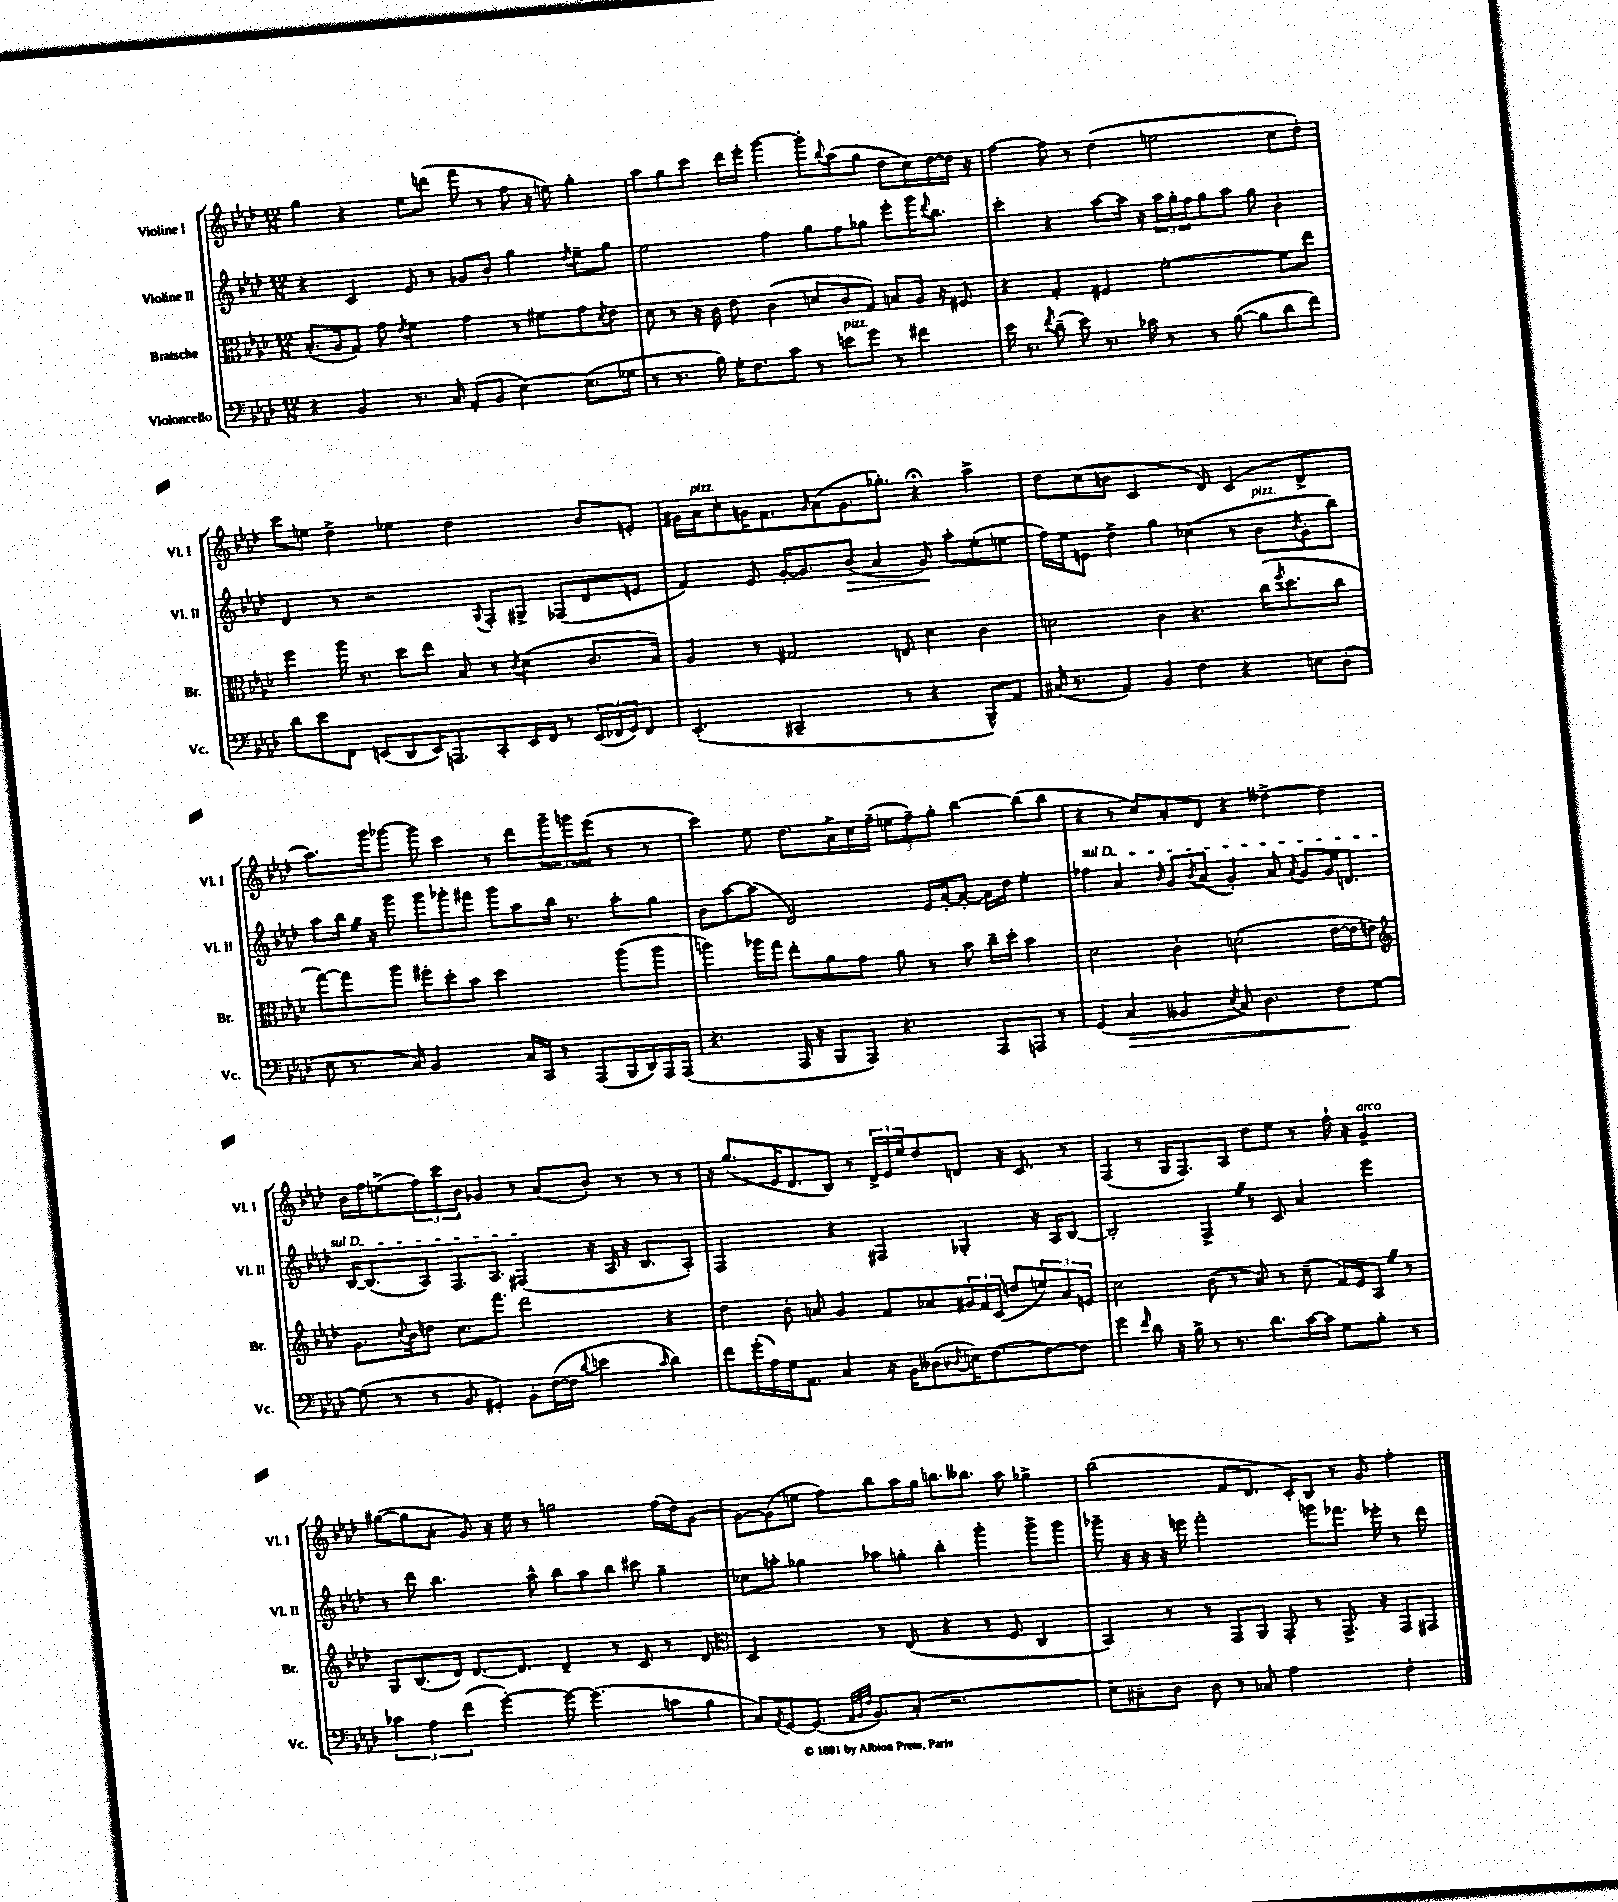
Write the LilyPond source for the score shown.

<<
\new StaffGroup <<
\new Staff = "s0" \with { instrumentName = "Violine I" shortInstrumentName = "Vl. I" } {
    \clef treble \key aes \major \numericTimeSignature \time 12/8
    g''4 r4 ees''8 d'''8( f'''8 r8 f''8 r16 e''16) g''4-. |
    aes''8 g''8 c'''8 des'''16 ees'''16-. g'''4~ g'''8-. \appoggiatura { bes''8 } aes''8( g''8 des''8 c''16) des''16~ des''16 r16 |
    f''4~ f''8 r8 des''4( e''2 c''8 des''8-.) |
    c'''8 e''8 des''4-> ees''4 des''2 bes'8 e'8-. |
    gis'16 aes'16^\markup { \italic "pizz." } c''8-. g'16 f'8. \grace { g'16 } aes'8( g'8. ges''8.-.) r4\fermata aes''4-> |
    des''8 c''8( b'8 c'2 des'8) c'4( des'4-> |
    aes''8.) g'''16 ges'''8~ ges'''8 c'''4 r8 des'''8 \tuplet 3/2 { ges'''8-- g'''8 ees'''8( } r8 r8 |
    c'''4) ees''8 des''8. aes'16-> c''16 f''16--( \tuplet 3/2 { e''8 f''8--) g''8-. } bes''4~ bes''8( bes''8 |
    r4 r8 c''8) aes'8-. des'8 r4 deses''4~-> deses''4 |
    bes'16 f''16 e''8->( \tuplet 3/2 { f''8) c'''8 bes'8 } ges'4 r8 aes'8( bes'8-.) r8 r8 r8 |
    r16 g''8.( ees'16 des'8. bes8) r8 \tuplet 3/2 { des'16-> ees'16 ees''16 } des''8 d'8 r16 c'8. r8 |
    f4( r8 g16 f8.) aes8 des''8 ees''8 r8 f''16-! r16 g'4--^\markup { \italic "arco" } |
    gis''8~( gis''8 aes'8-. g'8) r16 ees''16 r8 g''2 f''16( des''16) g'8~ |
    g'8~ g'8( e''8 f''8) bes''8 aes''16 g''16 b''8. beses''8. aes''8 ges''4-> |
    bes''2( f'8 des'8. c'16-.) bes8 r8 g'8 f''4-. \bar "|." |
}
\new Staff = "s1" \with { instrumentName = "Violine II" shortInstrumentName = "Vl. II" } {
    \clef treble \key aes \major \numericTimeSignature \time 12/8
    r4 c'4 ees'8 r8 ges'8 bes'8-. g''4 \acciaccatura { des''8 } ees''8-- g''8 |
    ees''2 f''4 g''8 f''8 ges''8 ees'''8-. g'''16 \appoggiatura { des'''8 } bes''8. |
    c'''4-. r4 aes''8~ aes''16 r16 \tuplet 3/2 { aes''16 g''16-. f''16 } g''8 aes''8 g''8 bes'4-. |
    des'4 r8 r2 \appoggiatura { g8 } f8-. gis8-> fes8( des'8 e'8 |
    f'4) ees'8 g'16~-. g'8. bes'8\>( aes'4 g'8\!) aes''8-. ees''8-.( e''8 |
    f''16) ees''16 e'8 des''4-> g''4 ces''4( r8 bes'8^\markup { \italic "pizz." } \acciaccatura { bes'8 } g'8-. bes''8) |
    aes''8 bes''16 \once \override BreathingSign.text = \markup { \musicglyph "scripts.caesura.straight" } \breathe r16 g'''8 g'''8 ges'''8-. fis'''8 ges'''8 aes''8 bes''16 r8. aes''8-. g''8 |
    bes'8 aes''8~ aes''8( des'2) ees'16 aes'16~-. aes'8~-. aes'16 des''16 ees''4-. |
    \once \override TextSpanner.bound-details.left.text = \markup { \italic "sul D" } fes''4\startTextSpan aes'4 \grace { bes'16 } g'8 \acciaccatura { bes'8 } aes'8( g'4-.) aes'8 \appoggiatura { aes'8 } g'8 g'16 d'8. |
    bes16~ bes8.( aes8) f8. aes8. fis4\stopTextSpan( r16 aes16 r16 bes8. aes8-.) |
    f2 r4 fis4 ges4-. r16 aes16 bes8~ |
    bes2-. f4-> \once \override BreathingSign.text = \markup { \musicglyph "scripts.caesura.straight" } \breathe r8 c'8 aes'4 ees'''4 |
    r8 des'''8 bes''4. aes''8-^ bes''8 aes''8 bes''8 cis'''8 g''4-- |
    ces''8 a''8-. ges''4 aes''8 g''8-. bes''4-. g'''4-. g'''8-> g'''8 |
    ges'''8-- r16 r16 r16 e'''16 f'''2-. g'''8 fes'''8. ees'''16-. r8 des'''8 \bar "|." |
}
\new Staff = "s2" \with { instrumentName = "Bratsche" shortInstrumentName = "Br." } {
    \clef alto \key aes \major \numericTimeSignature \time 12/8
    bes8.-.( aes16 g8) g'8 \acciaccatura { ees'8 } f'4 g'4 r8 fis'8 g'8 \acciaccatura { des'8 } ees'8 |
    des'8 r8 r16 c'16 ees'8 c'4( d'8 c'8 g8) b8 aes16 r16 fis8 |
    r4 g4-. fis4 f'2~-. f'8 ees''8 |
    f''4 aes''16 r8. des''8 ees''8 bes8 r8 \acciaccatura { c'8 } des'4( c'8. bes16) |
    aes4 r8 gis2 e8 des'4 c'4 |
    d'2 c'4 r4. c''16( \acciaccatura { f''8 } des''8. c''8 |
    g''8~) g''8 aes''8 fis''8-. des''8-. bes'8 des''2 aes''8( aes''8 |
    a''4) aes''16 g''16 ees''8-. aes'8 g'8 aes'8 r8 bes'8 c''16-- des''16-. bes'4 |
    des'2 c'4-. d'2-.( ees'16~ ees'16 e'8) |
    \clef treble g'8. \appoggiatura { c''8 } bes'16 d''8 c''8. f'''8. des'''2 r4 |
    des''4 bes'8-. a'8 g'4 f'8 aes'8 \tuplet 3/2 { gis'16 f'16 c'16( } d''8 \tuplet 3/2 { e''8) aes'8 e'8 } |
    c''2 bes'8( r8 aes'8) r8 c''8--( f'16) ees'16 aes8 \once \override BreathingSign.text = \markup { \musicglyph "scripts.caesura.straight" } \breathe r8 |
    g8 bes8.( des'16) des'8.~ des'8. des'4-- r8 c'8 r8 des'8 |
    \clef alto des2 r8 ees8( r4 r8 f8 c4 |
    bes,4) r8 r8 g,8 aes,8 g,8-. r8 g,8.-> r16 g,8 gis,8 \bar "|." |
}
\new Staff = "s3" \with { instrumentName = "Violoncello" shortInstrumentName = "Vc." } {
    \clef bass \key aes \major \numericTimeSignature \time 12/8
    r4 bes,4 r8. c16 aes,8-.( bes,8 ees4~) ees8.( ges16 |
    r8 r8. bes16) g16-. f8. c'8 r8 e'8^\markup { \italic "pizz." } g'8 r8 fis'4 |
    ees'16 r8. \acciaccatura { f'8 } des'8--( ees'8) r8. ces'16 r8 r8 bes8~( bes8 des'8 f'8) |
    des'8 ees'8 f,8 e,8( des,8 e,16) a,,8. c,8-. e,16 f,16 r8 \tuplet 3/2 { e,16( fes,16 g,16) } fes,8 |
    ees,4.-.( cis,2-- r8 r4 bes,,8-^) aes,8 |
    cis16( r8. aes,4) bes,4 f4 r4 e8 des8-.( |
    ees8 r8. c16) bes,2 c16 c,16 r8 aes,,8( bes,,16 des,16) aes,,16 aes,,16( |
    r4. aes,,16 r16 bes,,8 aes,,8) r4. aes,,8 a,,8 r8 |
    g,4( c4\> beses,4 \acciaccatura { ees8 } c8) des4. f8\! g8~ |
    g8( r8 r8 bes,8 gis,4-.) bes,8-. f16~( f16 \appoggiatura { des'8 } e'4 \grace { c'16 } des'4) |
    f'8 g'16-.( aes16) g16 aes,8. c4 r16 bes,16 deses8( \appoggiatura { des8 } e16) f8.~ f8~ f8 |
    g'4 \grace { f'16 } des'8 r16 bes16-> r8 r8. des'8. c'16~ c'16 g8 bes8-. r8 |
    \tuplet 3/2 { ces'4 aes4 f'4( } g'4~-.) g'8~ g'4.( c'8 bes8 |
    c8) \acciaccatura { aes,8 } g,8~ g,8.( \grace { aes,32 bes,32 f32 } bes,8.) c8-.( r2. |
    ees8) cis8-- des8 des8 r8 ces8 aes2 f4-. \bar "|." |
}
>>
>>
\layout { \context { \Score \remove "Bar_number_engraver" } }
